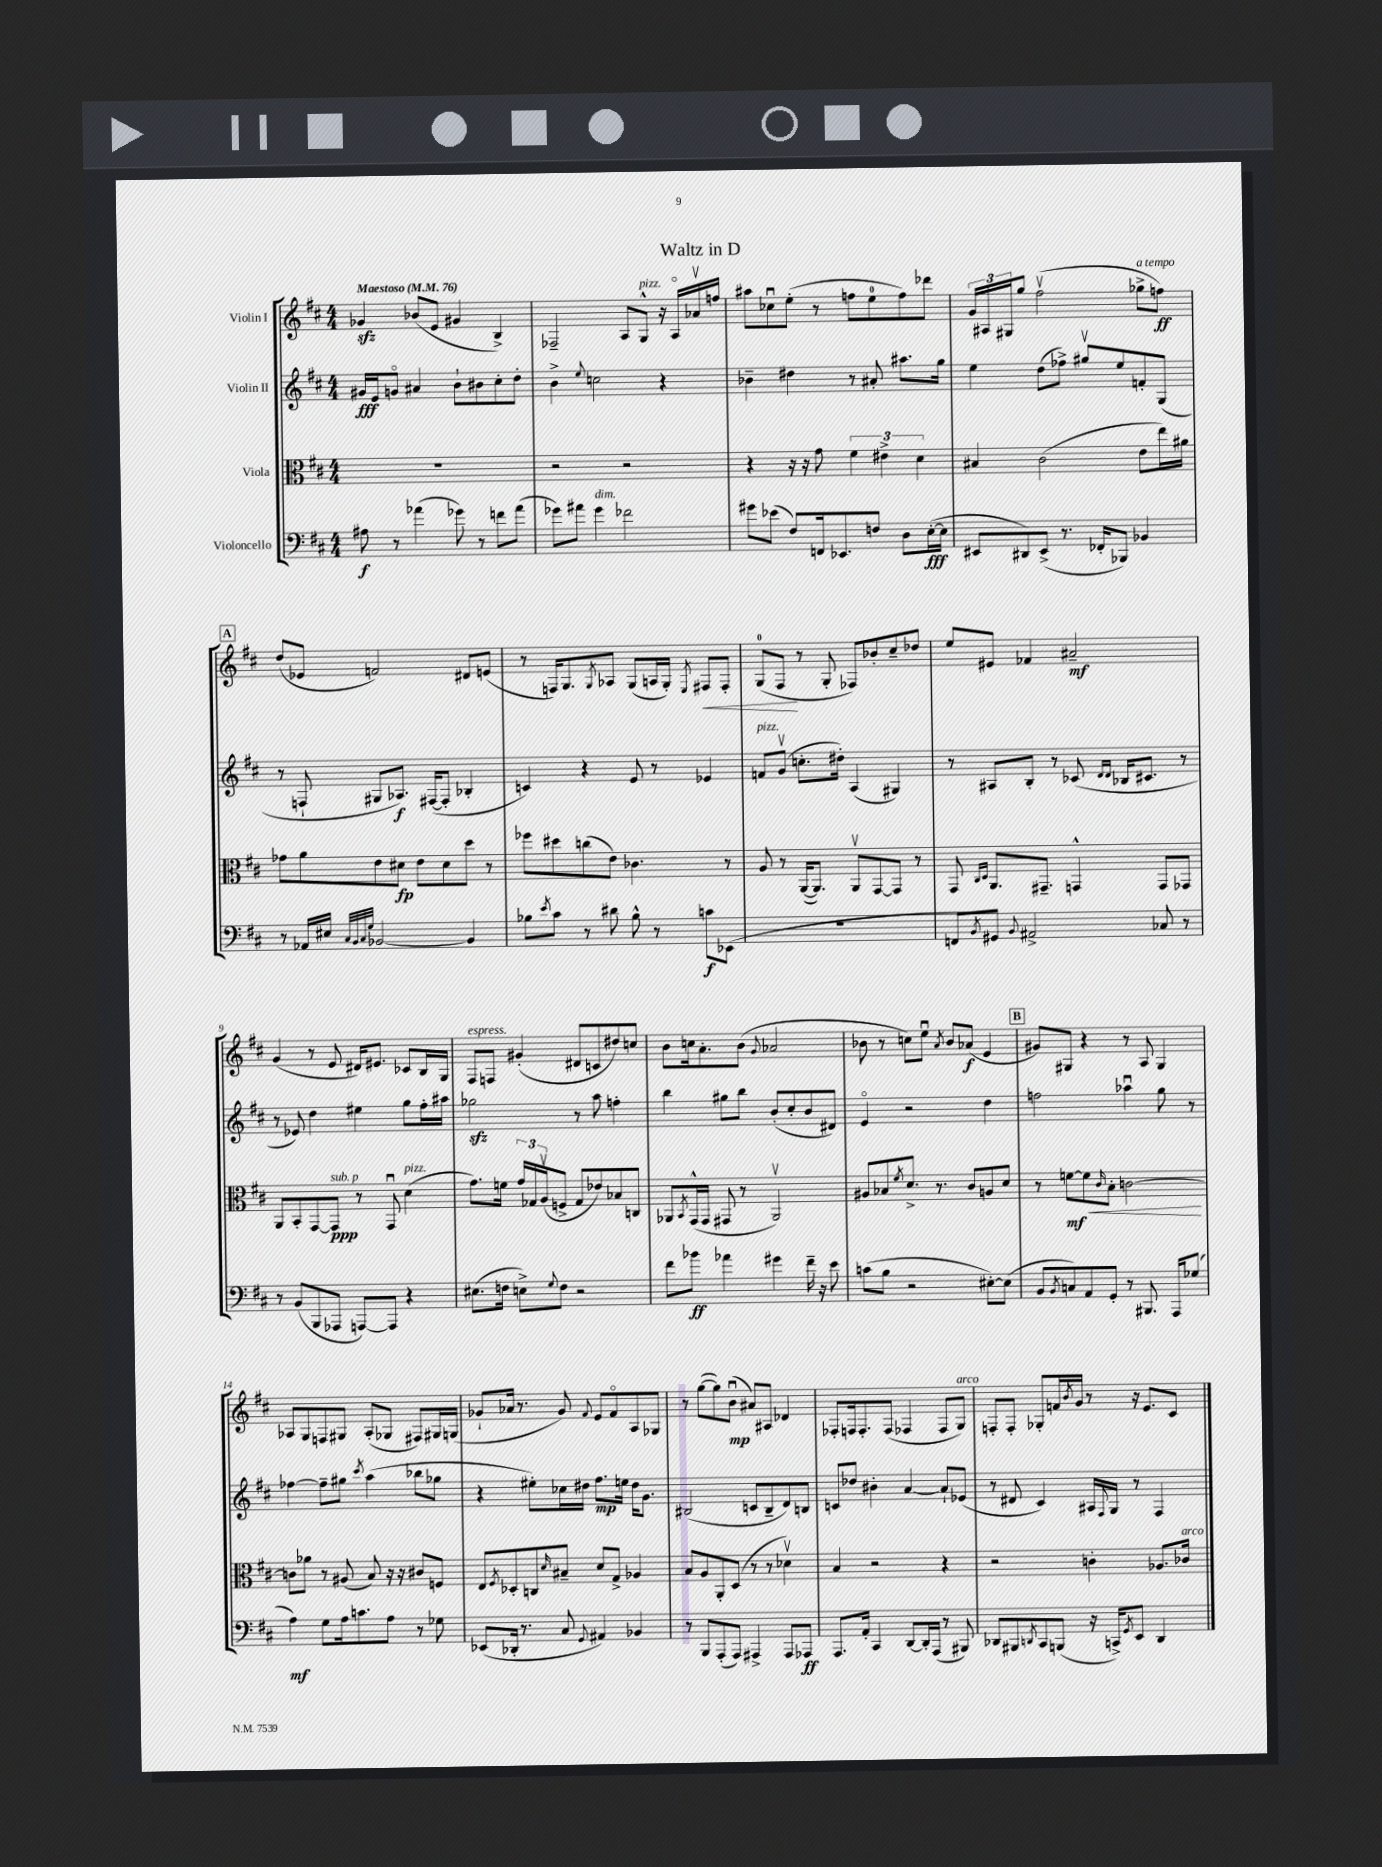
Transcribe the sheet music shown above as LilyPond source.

\header { title = "Waltz in D" }
<<
\new StaffGroup <<
\new Staff = "s0" \with { instrumentName = "Violin I" } {
    \clef treble \key d \major \numericTimeSignature \time 4/4 \tempo "Maestoso" 4 = 76
    ges'4\sfz bes'8( e'8 gis'4 b4->) |
    fes2-- a8 g8-^^\markup { \italic "pizz." } r16 a16\flageolet aes'16\upbow f''16 |
    ais''8 ces''8\downbow e''8-.( r8 f''8 e''8-0 f''8) des'''8 |
    \tuplet 3/2 { g'16 ais16 gis16 } g''8 fis''2\upbow( ges''8->^\markup { \italic "a tempo" } f''8\ff) |
    \mark \markup { \box "A" } d''8( ees'8 f'2) dis'8 e'8( |
    r8 f16) g8. \acciaccatura { g8 } aes8 g8( a16 g16-.) \acciaccatura { e8 } fis8\< fis8-. |
    g8-0( fis8\! r8 g8-. fes8) bes'8-. cis''8-- des''8 |
    e''8 eis'8 fes'4 ais'2--\mf |
    g'4( r8 e'8 dis'16) eis'8. ces'8 b16 g16 |
    fis8^\markup { \italic "espress." } f8 gis'4-.( dis'8 c'8 dis''8) c''8 |
    b'8 c''16 a'8.-. b'8( \appoggiatura { g'8 } aes'2 |
    bes'8 r8 c''8) e''8\downbow \acciaccatura { a'8 } bes'8 aes'8\f( e'4 |
    \mark \markup { \box "B" } gis'8) gis8 r4 r8 a8 gis4 |
    aes8 g8 f8 gis8 aes8-.( ges8 fis8) gis16 g16( |
    ges'8-! aes'16 r8. ges'8) \appoggiatura { fis'8 } e'8 fis'8\flageolet a8 ges8 |
    r8 g''8~( g''8) b'8\downbow\mp( ais'8) ais8 des'4 |
    fes8-. f16 f8.-. f8( fes4 fes8 g8^\markup { \italic "arco" }) |
    f8-. f8-. ges8-. f'16 \acciaccatura { b'8 } g'16 r8 r16 e'8. cis'8 \bar "|." |
}
\new Staff = "s1" \with { instrumentName = "Violin II" } {
    \clef treble \key d \major \numericTimeSignature \time 4/4
    gis'16\fff e'16 g'8\flageolet ais'4 b'8-! bis'8 cis''8-. d''8-. |
    b'4-> \appoggiatura { e''8 } c''2 r4 |
    bes'4-- dis''4 r8 ais'8-. ais''8. g''16 |
    e''4 d''8( fes''8->) gis''8\upbow e''8 f'8-. g8( |
    \mark \markup { \box "A" } r8 f8-! gis8 aes8.\f) fis16~( fis8-. bes4-. |
    c'4) r4 e'8 r8 ees'4 |
    f'8^\markup { \italic "pizz." } g'8\upbow( c''8.-. dis''16-.) a4( gis4) |
    r8 ais8 b8-. r8 ces'8( \grace { d'16 d'16 } bes16 cis'8. r8 |
    r8 ees'8) d''4 eis''4 g''8 fis''16-. ais''16 |
    ges''2\sfz r8 a''8 f''4-. |
    b''4 gis''8 b''8 b'8-.( cis''8-. b'8 dis'8) |
    e'4\flageolet r2 d''4 |
    \mark \markup { \box "B" } f''2 aes''4\downbow g''8 r8 |
    fes''4~ fes''8-- gis''8 \acciaccatura { cis'''8 } a''4( bes''8 ges''8 |
    r4 eis''8-.) ces''16 dis''16 fis''8.\mp e''16 dis''16 g'8. |
    bis2( c'8 bis8-- d'8) b8 |
    c'8 des''8 bis'4-. a'4~ a'8-! ees'8( |
    r8 dis'8 cis'4) ais16 \appoggiatura { fis8 } g16 r8 fis4 \bar "|." |
}
\new Staff = "s2" \with { instrumentName = "Viola" } {
    \clef alto \key d \major \numericTimeSignature \time 4/4
    R1 |
    r2 r2 |
    r4 r16 r16 g'8 \tuplet 3/2 { fis'4 eis'4-> d'4 } |
    bis4 cis'2( e'8 e''16) ais'16 |
    \mark \markup { \box "A" } ges'8 a'8 e'8 dis'8\fp e'8 dis'8 d''8 r8 |
    fes''8 dis''8 c''8( e'8) ces'4. r8 |
    a8 r8 a,16~( a,8.) a,8\upbow g,8~ g,8 r8 |
    g,8 \grace { cis16 d16 } a,8. gis,8.-- g,4-^ g,8 ges,8 |
    a,8 b,8-. g,8~ g,8\ppp^\markup { \italic "sub. p" } r8 g,8\downbow d'4^\markup { \italic "pizz." }( |
    g'8.) f'16 \tuplet 3/2 { g'16 ges16 a16\upbow( } f8-> ges8 ees'8) bes8 c8 |
    aes,8 \acciaccatura { b,8 } g,16-^( g,16 gis,8 r8 aes,2\upbow) |
    ais8 bes8 \acciaccatura { fis'8 } d'8.-> r8. cis'8 a8 d'8 |
    \mark \markup { \box "B" } r8 f'8~\mf\< f'8 \grace { cis'16 } b8-. c'2~\! |
    c'8 aes'8 r8 ais8( b8) r16 r16 cis'8 f8 |
    e8 \acciaccatura { fis8 } des8-. c8 \grace { d'16 } bis8-- d'8 g8-> aes4 |
    b8 a8 a,8-. d8( r8 r8 des'4\upbow) |
    b4 r2 r4 |
    r2 c'4-. aes8. ces'16^\markup { \italic "arco" } \bar "|." |
}
\new Staff = "s3" \with { instrumentName = "Violoncello" } {
    \clef bass \key d \major \numericTimeSignature \time 4/4
    ais8\f r8 aes'4( ges'8) r8 f'8 aes'8( |
    ges'8) ais'8 ges'4^\markup { \italic "dim." } fes'2 |
    gis'8 ees'8( fis8) f,16 ees,8. f8 d8 e16~-.\fff( e16 |
    eis,8 dis,8) eis,8->( r8. fes,16-. bes,,8) bes,4 |
    \mark \markup { \box "A" } r8 aes,16 eis16 \grace { cis32 b,32 cis32 g32 } bes,2~ bes,4 |
    bes8 \acciaccatura { e'8 } cis'8 r8 dis'8 bes8-^ r8 c'8\f ees,8( |
    R1 |
    f,8 \acciaccatura { b,8 } gis,8) \appoggiatura { b,8 } ais,2-> ces8 r8 |
    r8 b,8( b,,8 aes,,8 a,,8~) a,,8 r4 |
    eis8.( f16 e8->) \appoggiatura { g8 } f8 r2 |
    fis'8 bes'8\ff aes'4 gis'4 fis'16-- r16 e'8 |
    c'8( b8 r2 eis8~-.) eis8( |
    \mark \markup { \box "B" } b,8 \acciaccatura { b,8 } c8) a,8 g,8-. r8 bis,,8. a,,16 ges8( |
    a4\mf) g8 a16 c'8. a8 r8 ges8 |
    ees,8( des,16-. r8. cis8 \appoggiatura { g,8 } ais,4) bes,4 |
    r8 b,,8 a,,8-.( a,,8) ais,,4-> ais,,8 aes,,8\ff |
    a,,8. a,16-. cis,4 d,8~ d,16-. a,,16( r8 bis,,8) |
    des,8 bis,,8 \acciaccatura { d,8 } cis,8 b,,8( r16 c,16->) \acciaccatura { g,8 } e,8 d,4 \bar "|." |
}
>>
>>
